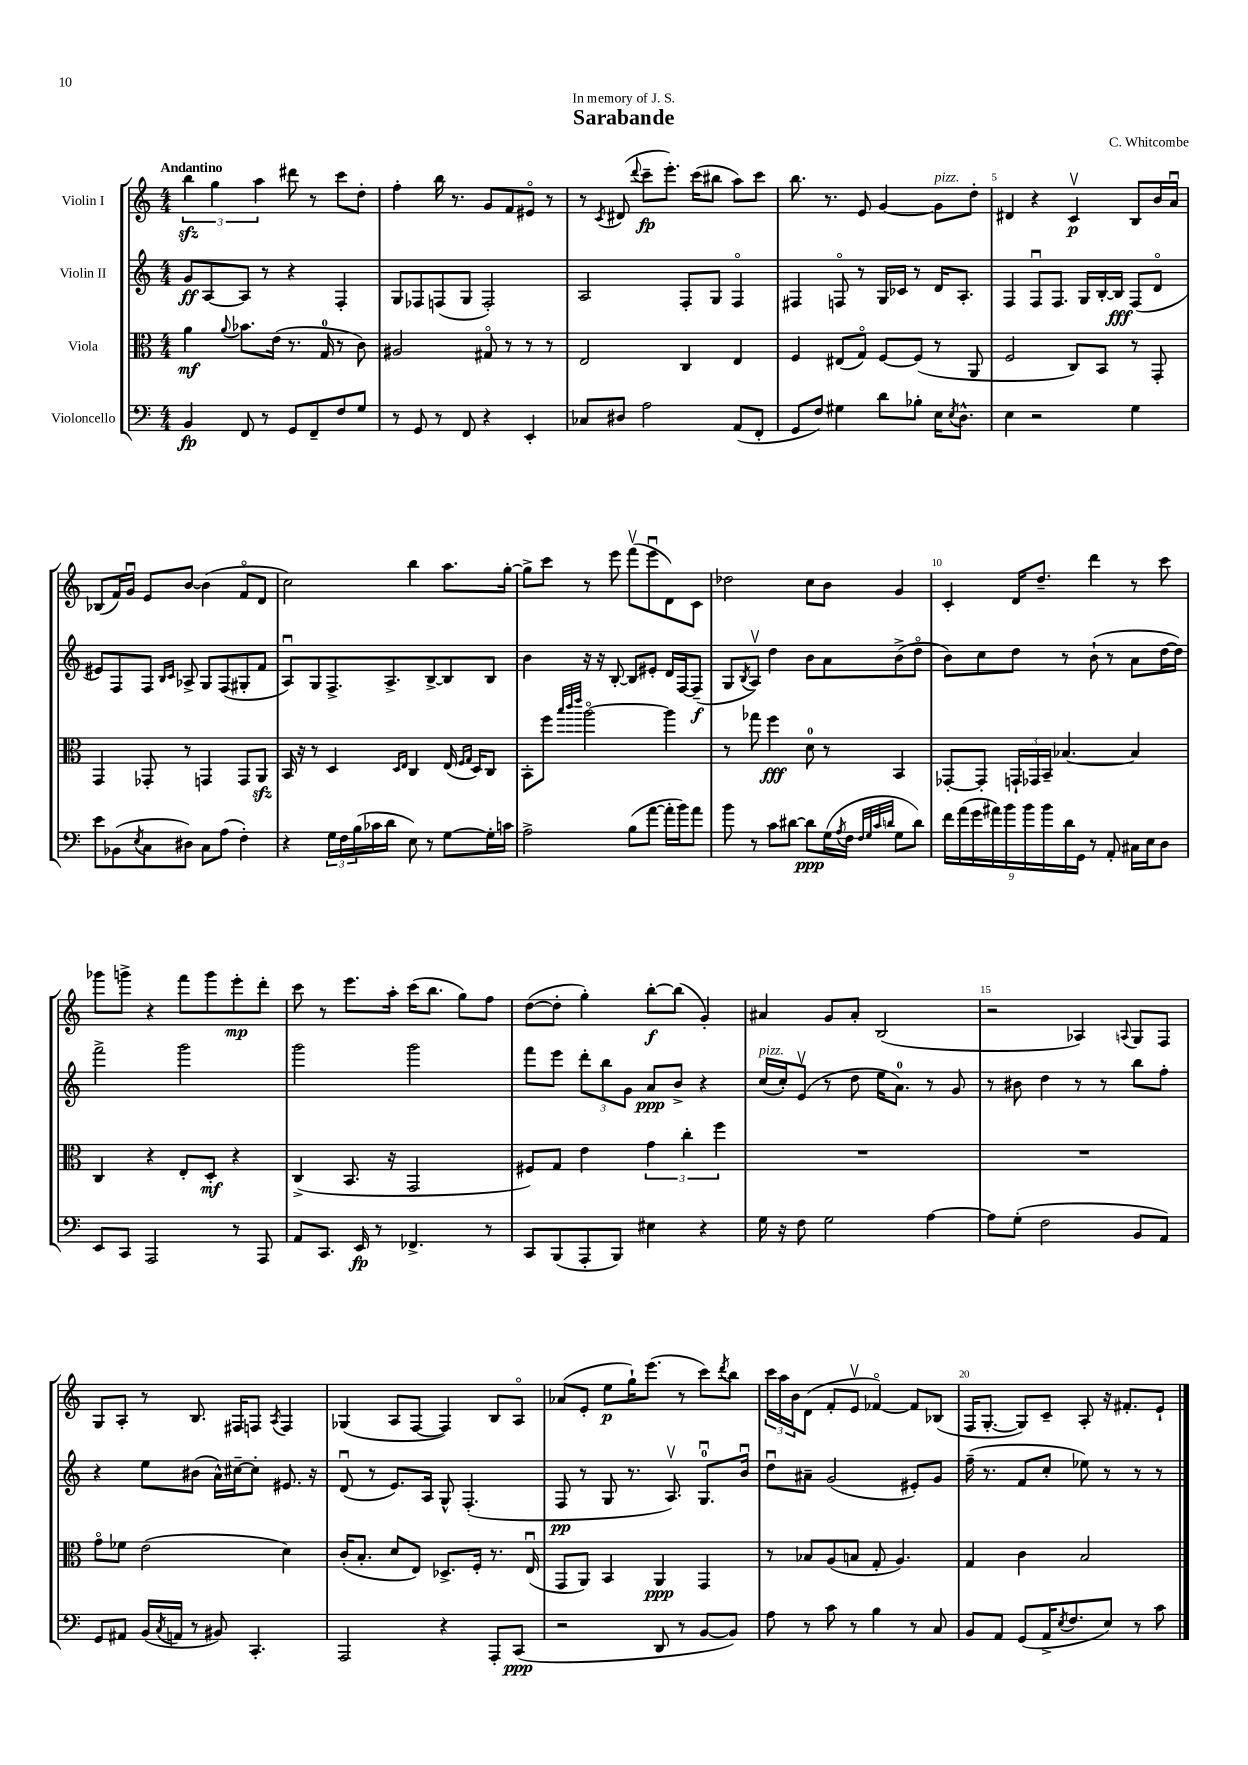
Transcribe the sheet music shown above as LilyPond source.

\header { title = "Sarabande" composer = "C. Whitcombe" dedication = "In memory of J. S." }
<<
\new StaffGroup <<
\new Staff = "s0" \with { instrumentName = "Violin I" } {
    \clef treble \key c \major \numericTimeSignature \time 4/4 \tempo "Andantino"
    \tuplet 3/2 { b''4\sfz g''4 a''4 } dis'''8 r8 c'''8 d''8-. |
    f''4-. b''16 r8. g'8 f'8 eis'8\flageolet r8 |
    r8 \acciaccatura { c'8 } dis'8( \appoggiatura { d'''8 } c'''8--\fp e'''8.-.) c'''16( bis''8 a''8) c'''8 |
    b''8. r8. e'8 g'4~ g'8^\markup { \italic "pizz." } d''8-. |
    dis'4 r4 c'4\upbow\p b8 b'16 a'16\downbow |
    bes8( f'16) g'16\downbow e'8 b'8~ b'4( f'8\flageolet d'8 |
    c''2) b''4 a''8. g''16~-. |
    g''8-> c'''8 r8 e'''8 f'''8\upbow( e'''8\downbow d'8) c'8 |
    des''2 c''8 b'8 g'4 |
    c'4-. d'16 d''8.-- d'''4 r8 c'''8 |
    ges'''8 g'''8-> r4 f'''8 g'''8 e'''8-.\mp d'''8-. |
    c'''8 r8 e'''8. a''16-. c'''16( b''8. g''8) f''8 |
    d''8~( d''8-. g''4-.) b''8~-.\f b''8( g'4-.) |
    ais'4 g'8 ais'8-. b2( |
    r2 aes4) \appoggiatura { a8 } g8 f8 |
    g8 a8-. r8 b8. fis16 f8 \acciaccatura { a8 } f4 |
    ges4( a8 f8~ f4) b8 a8\flageolet |
    aes'8( e'8-. e''8\p g''16-!) e'''8.( r8 c'''8) \acciaccatura { d'''8 } b''8 |
    \tuplet 3/2 { c'''16 a''16 b'16 } d'8( f'8-. e'8\upbow fes'4~\flageolet) fes'8 bes8( |
    f16 g8.~-. g8) c'8-- a8-. r16 fis'8.-. e'8-! \bar "|." |
}
\new Staff = "s1" \with { instrumentName = "Violin II" } {
    \clef treble \key c \major \numericTimeSignature \time 4/4
    g'8\ff a8~ a8 r8 r4 f4-. |
    g8 fes8 f8( g8 f2-.) |
    a2 f8-. g8 f4\flageolet |
    fis4 f8\flageolet r8 g16 ces'16 r8 d'16 a8.-. |
    f4 f8\downbow f8. g16 b16~-. b16\fff f8( d'8\flageolet |
    eis'8) f8 f8 \grace { b16 c'16 } aes8-> g8 f8( gis8-. f'8 |
    a8\downbow) g8 f8.-> a8.-> b8~-> b8 b8 |
    b'4 r16 r16 b8~-. b8 eis'8-. d'16 f16~ f8--\f( |
    g8 \acciaccatura { b8 } a8\upbow) d''4 b'8 a'8 b'8->( d''8\flageolet |
    b'8) c''8 d''8 r8 b'8-!( r8 a'8 d''16~ d''16) |
    f'''2-> g'''2 |
    g'''2 g'''2 |
    f'''8 e'''8 \tuplet 3/2 { d'''8-. b''8 g'8 } a'8\ppp b'8-> r4 |
    c''16^\markup { \italic "pizz." }( c''16-.) e'8\upbow( r8 d''8 e''16 a'8.-0) r8 g'8 |
    r8 bis'8 d''4 r8 r8 b''8 f''8-. |
    r4 e''8 bis'8( a'16-^) cis''16~-- cis''8-. eis'8. r16 |
    d'8\downbow( r8 e'8.) a16 g8-^ f4.-.( |
    f8\pp r8 g8 r8. a8.\upbow) g8.-0\downbow b'16\downbow |
    d''8\downbow ais'8-- g'2( eis'8-.) g'8 |
    f''16--( r8. f'8 c''8-. ees''8) r8 r8 r8 \bar "|." |
}
\new Staff = "s2" \with { instrumentName = "Viola" } {
    \clef alto \key c \major \numericTimeSignature \time 4/4
    a'4\mf \appoggiatura { a'8 } bes'8. e'16( r8. g16-0 r8 c'8) |
    ais2 gis8\flageolet r8 r8 r8 |
    e2 c4 e4 |
    f4 eis8( g8\flageolet) f8~ f8( r8 a,8 |
    f2 c8) b,8 r8 g,8-. |
    g,4 ges,8-. r8 g,4 g,8 a,8\sfz |
    b,16 r16 r8 d4 \grace { d16 e16 } c4 e16( \grace { f16 g16 } d16) c8 |
    b,8-. f''8 \grace { b''32 c'''32 e'''32 } a''2~\flageolet a''4 |
    r8 ges''8 f''4\fff d'8-0 r8 b,4 |
    ges,8~-. ges,8-. \tuplet 3/2 { g,16-! ges,16 b,16-- } bes4.~ bes4 |
    c4 r4 e8-. d8-.\mf r4 |
    c4->( b,8. r16 g,2 |
    fis8) g8 e'4 \tuplet 3/2 { g'4 c''4-. f''4 } |
    R1 |
    R1 |
    g'8\flageolet fes'8 e'2( d'4) |
    c'16-.( b8.-. d'8 e8) des8.-> f16-. r8. e16\downbow( |
    g,8 a,8) b,4 a,4\ppp g,4 |
    r8 bes8 a8( b8 g8-. a4.) |
    g4 c'4 b2 \bar "|." |
}
\new Staff = "s3" \with { instrumentName = "Violoncello" } {
    \clef bass \key c \major \numericTimeSignature \time 4/4
    b,4\fp f,8 r8 g,8 f,8-- f8 g8 |
    r8 g,8 r8 f,8 r4 e,4-. |
    ces8 dis8 a2 a,8( f,8-. |
    g,8 f8) gis4 d'8 bes8-. e16 \acciaccatura { e8 } d8.-^ |
    e4 r2 g4 |
    e'8 bes,8( \acciaccatura { e8 } c8 dis8) c8 a8( f4-.) |
    r4 \tuplet 3/2 { g16 f16 b16( } ces'16 d'16 e8) r8 g8~ g16-. c'16 |
    a2-> b8( a'8~ a'16-. b'16) a'8 |
    b'8 r8 c'8 dis'8~ dis'8\ppp g16( \acciaccatura { a8 } f16 \grace { f32 g32 c'32 d'32 } g8 d'8) |
    \tuplet 9/8 { f'16 a'16( g'16 ais'16) b'16 b'16 b'16 d'16 g,16 } r8 a,8-. cis16 e16 d8 |
    e,8 c,8 a,,2 r8 a,,8 |
    a,8 c,8. e,16\fp r8 fes,4.-> r8 |
    c,8 b,,8( a,,8-. b,,8) eis4 r4 |
    g16 r16 f8 g2 a4~ |
    a8 g8-.( f2 b,8 a,8) |
    g,8 ais,8 b,16( \acciaccatura { c8 } a,16 r8 bis,8) c,4.-. |
    a,,2 r4 a,,8-. c,8\ppp( |
    r2 d,8 r8 b,8~ b,8) |
    a8 r8 c'8 r8 b4 r8 c8 |
    b,8 a,8 g,8( a,16-> \acciaccatura { e8 } f8. e8) r8 c'8 \bar "|." |
}
>>
>>
\layout { \context { \Score \override BarNumber.break-visibility = ##(#f #t #t) barNumberVisibility = #(every-nth-bar-number-visible 5) } }
